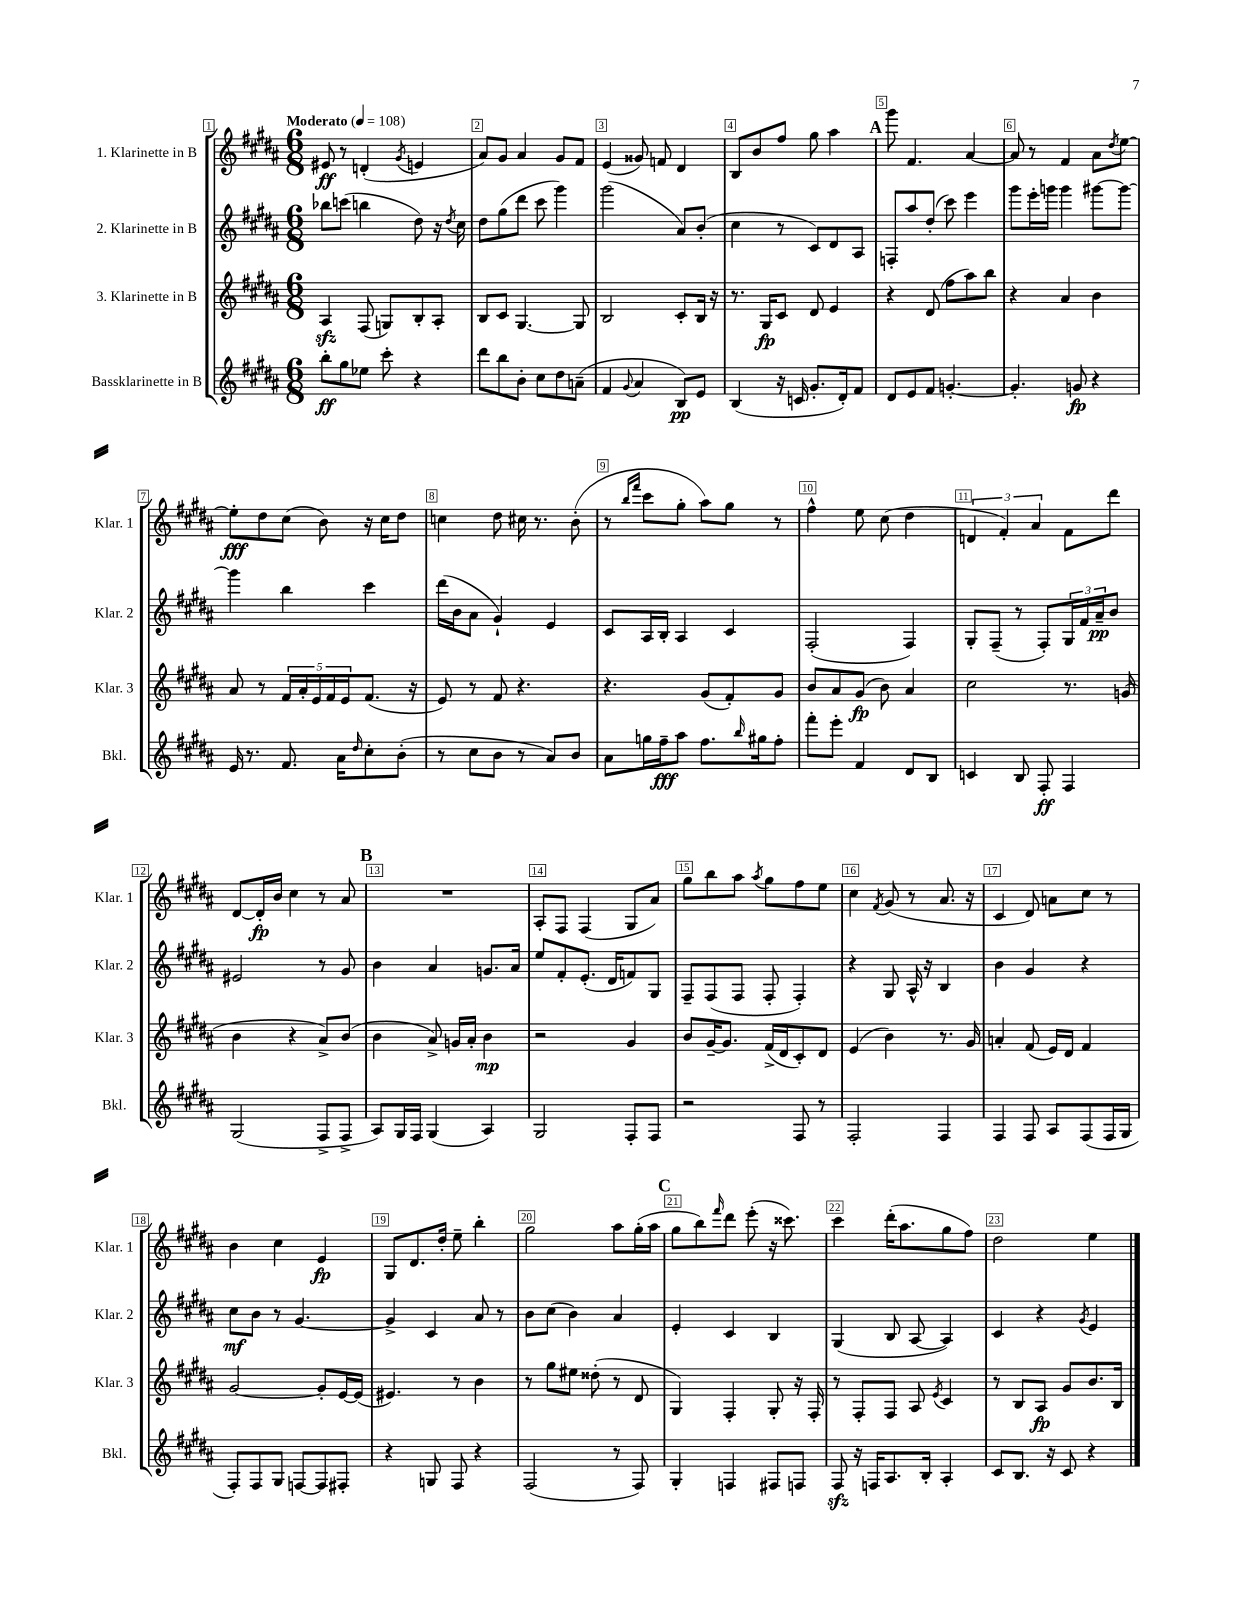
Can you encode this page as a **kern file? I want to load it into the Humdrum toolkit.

**kern	**dynam	**kern	**dynam	**kern	**dynam	**kern	**dynam
*part4	*part4	*part3	*part3	*part2	*part2	*part1	*part1
*staff4	*staff4	*staff3	*staff3	*staff2	*staff2	*staff1	*staff1
*I"Bassklarinette in B	*	*I"3. Klarinette in B	*	*I"2. Klarinette in B	*	*I"1. Klarinette in B	*
*I'Bkl.	*	*I'Klar. 3	*	*I'Klar. 2	*	*I'Klar. 1	*
*clefG2	*	*clefG2	*	*clefG2	*	*clefG2	*
*k[f#c#g#d#a#]	*	*k[f#c#g#d#a#]	*	*k[f#c#g#d#a#]	*	*k[f#c#g#d#a#]	*
*M6/8	*	*M6/8	*	*M6/8	*	*M6/8	*
*MM108	*	*MM108	*	*MM108	*	*MM108	*
=1	=1	=1	=1	=1	=1	=1	=1
!	!	!	!	!	!	!LO:TX:a:B:t=Moderato	!
8bb'\L	ff	4A#zz/	.	8bb-X\L	.	8e#X/	ff
8gg#\	.	.	.	(8cccn\J	.	8r	.
8ee-X\J	.	(8F#/	.	4bbn\	.	(4dn'/	.
8ccc#'\	.	8Gn/L)	.	.	.	.	.
.	.	.	.	.	.	8qg#/	.
4r	.	8B'/	.	8dd#\)	.	4en/	.
.	.	8A#'/J	.	16r	.	.	.
.	.	.	.	8qdd#/	.	.	.
.	.	.	.	16cc#\	.	.	.
=2	=2	=2	=2	=2	=2	=2	=2
8ddd#\L	.	8B/L	.	8dd#\L	.	8a#/L)	.
8bb\	.	8c#/J	.	(8gg#\	.	8g#/J	.
8b'\J	.	[4.G#/	.	8ddd#\J	.	4a#/	.
8cc#\L	.	.	.	8ccc#\	.	.	.
8dd#\	.	.	.	4ggg#\)	.	8g#/L	.
(8an~\J	.	8G#/]	.	.	.	8f#/J	.
=3	=3	=3	=3	=3	=3	=3	=3
4f#/	.	2B/	.	(2ggg#\	.	(4e/	.
8qqg#/	.	.	.	.	.	.	.
4a#/	.	.	.	.	.	8g##X/)	.
.	.	.	.	.	.	8fn/	.
8B/L)	pp	8c#'/L	.	8a#/L)	.	4d#/	.
8e/J	.	16B/Jk	.	(8b'/J	.	.	.
.	.	16r	.	.	.	.	.
=4	=4	=4	=4	=4	=4	=4	=4
(4B/	.	8.r	.	4cc#\	.	8B/L	.
.	.	.	.	.	.	8b/	.
.	.	16G#/KL	fp	.	.	.	.
16r	.	8c#/J	.	8r	.	8ff#/J	.
16cn/	.	.	.	.	.	.	.
8.g#'/L	.	8d#/	.	8c#/L)	.	8gg#\	.
.	.	4e/	.	8d#/	.	4aa#\	.
16d#'/k)	.	.	.	.	.	.	.
8f#/J	.	.	.	8A#/J	.	.	.
!!LO:REH:place=s1:t=A
=5	=5	=5	=5	=5	=5	=5	=5
8d#/L	.	4r	.	8Fn'/L	.	8ggg#\	.
8e/	.	.	.	8aa#/	.	4.f#/	.
8f#/J	.	(8d#/	.	(8dd#'/J	.	.	.
[4.gn'/	.	8ff#\L	.	8ccc#\)	.	.	.
.	.	8aa#\)	.	4eee\	.	[4a#/	.
.	.	8bb\J	.	.	.	.	.
=6	=6	=6	=6	=6	=6	=6	=6
4.g'/]	.	4r	.	8ggg#\L	.	8a#/]	.
.	.	.	.	16eee'\L	.	8r	.
.	.	.	.	16gggn\JJ	.	.	.
.	.	4a#/	.	4ggg\	.	4f#/	.
8gn/	fp	.	.	.	.	.	.
4r	.	4b\	.	[8ggg#X\L	.	8a#\L	.
.	.	.	.	.	.	8qdd#/	.
.	.	.	.	8ggg#\J_	.	[8ee\J	.
!!LO:LB:g=z
=7	=7	=7	=7	=7	=7	=7	=7
16e/	.	8a#/	.	4ggg#\]	.	8ee'\L]	fff
8.r	.	.	.	.	.	.	.
.	.	8r	.	.	.	8dd#\	.
8.f#/	.	20f#/LL	.	4bb\	.	(8cc#\J	.
.	.	20a#'/	.	.	.	.	.
.	.	20e/	.	.	.	.	.
.	.	.	.	.	.	8b\)	.
.	.	20f#/	.	.	.	.	.
16a#\KL	.	.	.	.	.	.	.
.	.	20e/J	.	.	.	.	.
16qqdd#/	.	.	.	.	.	.	.
8cc#'\	.	(8.f#/J	.	4ccc#\	.	16r	.
.	.	.	.	.	.	16cc#\KL	.
(8b'\J	.	.	.	.	.	8dd#\J	.
.	.	16r	.	.	.	.	.
=8	=8	=8	=8	=8	=8	=8	=8
8r	.	8e/)	.	(16ddd#\LL	.	4ccn\	.
.	.	.	.	16b\J	.	.	.
8cc#\L	.	8r	.	8a#\J	.	.	.
8b\J	.	8f#/	.	4g#`/)	.	8dd#\	.
8r	.	4.r	.	.	.	16cc#X\	.
.	.	.	.	.	.	8.r	.
8a#/L)	.	.	.	4e/	.	.	.
8b/J	.	.	.	.	.	(8b'\	.
=9	=9	=9	=9	=9	=9	=9	=9
8a#\L	.	4.r	.	8c#/L	.	8r	.
.	.	.	.	.	.	16qqbb/LL	.
.	.	.	.	.	.	16qqfff#/JJ	.
16ggn\L	.	.	.	16A#/L	.	8ccc#\L	.
16ff#~\J	fff	.	.	16B'/JJ	.	.	.
8aa#\J	.	.	.	4A#/	.	8gg#'\J	.
8.ff#\L	.	(8g#/L	.	.	.	8aa#\L)	.
.	.	8f#'/)	.	4c#/	.	8gg#\J	.
16qqbb/	.	.	.	.	.	.	.
16gg#X\k	.	.	.	.	.	.	.
8ff#'\J	.	8g#/J	.	.	.	8r	.
=10	=10	=10	=10	=10	=10	=10	=10
8fff#'\L	.	8b/L	.	(2F#'/	.	4ff#^^\	.
8eee'\J	.	8a#/	.	.	.	.	.
4f#/	.	(8g#/J	fp	.	.	8ee\	.
.	.	8b\)	.	.	.	(8cc#\	.
8d#/L	.	4a#/	.	4F#/)	.	4dd#\	.
8B/J	.	.	.	.	.	.	.
=11	=11	=11	=11	=11	=11	=11	=11
4cn/	.	2cc#\	.	8G#'/L	.	6dn/	.
.	.	.	.	(8F#~/J	.	.	.
.	.	.	.	.	.	6f#'/)	.
8B/	.	.	.	8r	.	.	.
.	.	.	.	.	.	6a#/	.
8F#'/	ff	.	.	8F#'/L)	.	.	.
4F#/	.	8.r	.	24G#/L	.	8f#\L	.
.	.	.	.	24f#/	.	.	.
.	.	.	.	24a#~/J	pp	.	.
.	.	.	.	8b/J	.	8ddd#\J	.
.	.	(16gn/	.	.	.	.	.
!!LO:LB:g=z
=12	=12	=12	=12	=12	=12	=12	=12
(2G#/	.	4b\	.	2e#X/	.	[8d#/L	.
.	.	.	.	.	.	16d#'/L]	fp
.	.	.	.	.	.	16b/JJ	.
.	.	4r	.	.	.	4cc#\	.
8F#^/L	.	8a#^/L)	.	8r	.	8r	.
8F#^/J	.	(8b/J	.	8g#/	.	8a#/	.
!!LO:REH:place=s1:t=B
=13	=13	=13	=13	=13	=13	=13	=13
8A#/L)	.	4b\	.	4b\	.	2.r	.
16G#/L	.	.	.	.	.	.	.
16F#/JJ	.	.	.	.	.	.	.
(4G#/	.	8a#^/)	.	4a#/	.	.	.
.	.	16gn/LL	.	.	.	.	.
.	.	16a#'/JJ	.	.	.	.	.
4A#/)	.	4b\	mp	8.gn/L	.	.	.
.	.	.	.	16a#/Jk	.	.	.
=14	=14	=14	=14	=14	=14	=14	=14
2G#/	.	2r	.	8ee/L	.	8A#'/L	.
.	.	.	.	8f#'/	.	8F#/J	.
.	.	.	.	(8.e'/J	.	(4F#/	.
.	.	.	.	16d#/KL	.	.	.
8F#'/L	.	4g#/	.	8fn/)	.	8G#/L	.
8F#/J	.	.	.	8G#/J	.	8a#/J)	.
=15	=15	=15	=15	=15	=15	=15	=15
2r	.	8b/L	.	8F#~/L	.	8gg#\L	.
.	.	[16g#~/K	.	(8F#/	.	8bb\	.
.	.	8.g#/J]	.	.	.	.	.
.	.	.	.	8F#/J	.	8aa#\J	.
.	.	.	.	.	.	8qaa#/	.
.	.	(16f#^/LL	.	8F#'/	.	8gg#\L	.
.	.	16d#/J	.	.	.	.	.
8F#/	.	8c#'/)	.	4F#'/)	.	8ff#\	.
8r	.	8d#/J	.	.	.	8ee\J	.
=16	=16	=16	=16	=16	=16	=16	=16
2F#'/	.	(4e/	.	4r	.	4cc#\	.
.	.	.	.	.	.	8qf#/	.
.	.	4b\)	.	8G#/	.	(8g#/	.
.	.	.	.	16A#^^/	.	8r	.
.	.	.	.	16r	.	.	.
4F#/	.	8.r	.	4B/	.	8.a#/	.
.	.	16g#/	.	.	.	16r	.
=17	=17	=17	=17	=17	=17	=17	=17
4F#/	.	4an'/	.	4b\	.	4c#/	.
8F#/	.	(8f#/	.	4g#/	.	8d#/)	.
8A#/L	.	16e/LL)	.	.	.	8an\L	.
.	.	16d#/JJ	.	.	.	.	.
(8F#/	.	4f#/	.	4r	.	8cc#\J	.
16F#/L	.	.	.	.	.	8r	.
16G#/JJ	.	.	.	.	.	.	.
!!LO:LB:g=z
=18	=18	=18	=18	=18	=18	=18	=18
8F#'/L)	.	[2g#/	.	8cc#\L	mf	4b\	.
8F#/	.	.	.	8b\J	.	.	.
8G#/J	.	.	.	8r	.	4cc#\	.
[8Fn/L	.	.	.	[4.g#/	.	.	.
8F/]	.	8g#'/L]	.	.	.	4e/	fp
8F#X'/J	.	[16e/L	.	.	.	.	.
.	.	(16e/JJ]	.	.	.	.	.
=19	=19	=19	=19	=19	=19	=19	=19
4r	.	4.e#X/)	.	4g#^/]	.	8G#/L	.
.	.	.	.	.	.	8.d#/	.
8Gn/	.	.	.	4c#/	.	.	.
.	.	.	.	.	.	16dd#'/Jk	.
8F#/	.	8r	.	.	.	8ee~\	.
4r	.	4b\	.	8a#/	.	4bb'\	.
.	.	.	.	8r	.	.	.
=20	=20	=20	=20	=20	=20	=20	=20
(2F#/	.	8r	.	8b\L	.	2gg#\	.
.	.	8gg#\L	.	(8cc#\J	.	.	.
.	.	8ee#X\J	.	4b\)	.	.	.
.	.	(8dd##X'\	.	.	.	.	.
8r	.	8r	.	4a#/	.	8aa#\L	.
8F#/)	.	8d#/	.	.	.	(16gg#'\L	.
.	.	.	.	.	.	16aa#\JJ	.
!!LO:REH:place=s1:t=C
=21	=21	=21	=21	=21	=21	=21	=21
4G#'/	.	4G#/)	.	4e'/	.	8gg#\L	.
.	.	.	.	.	.	8bb\)	.
.	.	.	.	.	.	16qqfff#/	.
4Fn/	.	4F#'/	.	4c#/	.	8ddd#\J	.
.	.	.	.	.	.	(8eee'\	.
8F#X/L	.	8G#'/	.	4B/	.	16r	.
.	.	.	.	.	.	8.ccc##X\)	.
8Fn/J	.	16r	.	.	.	.	.
.	.	16F#'/	.	.	.	.	.
=22	=22	=22	=22	=22	=22	=22	=22
8F#zz/	.	8r	.	(4G#/	.	4ccc#\	.
16r	.	8F#'/L	.	.	.	.	.
16Fn/KL	.	.	.	.	.	.	.
8.A#/	.	8F#/J	.	8B/	.	(16ddd#'\KL	.
.	.	.	.	.	.	8.aa#\	.
.	.	8A#/	.	[8A#/	.	.	.
16B'/Jk	.	.	.	.	.	.	.
.	.	8qe/	.	.	.	.	.
4A#'/	.	4c#/	.	4A#/])	.	8gg#\	.
.	.	.	.	.	.	8ff#\J)	.
=23	=23	=23	=23	=23	=23	=23	=23
8c#/L	.	8r	.	4c#/	.	2dd#\	.
8.B/J	.	8B/L	.	.	.	.	.
.	.	8A#/J	fp	4r	.	.	.
16r	.	.	.	.	.	.	.
8c#/	.	8g#/L	.	.	.	.	.
.	.	.	.	8qg#/	.	.	.
4r	.	8.b/	.	4e/	.	4ee\	.
.	.	16B/Jk	.	.	.	.	.
==	==	==	==	==	==	==	==
*-	*-	*-	*-	*-	*-	*-	*-
